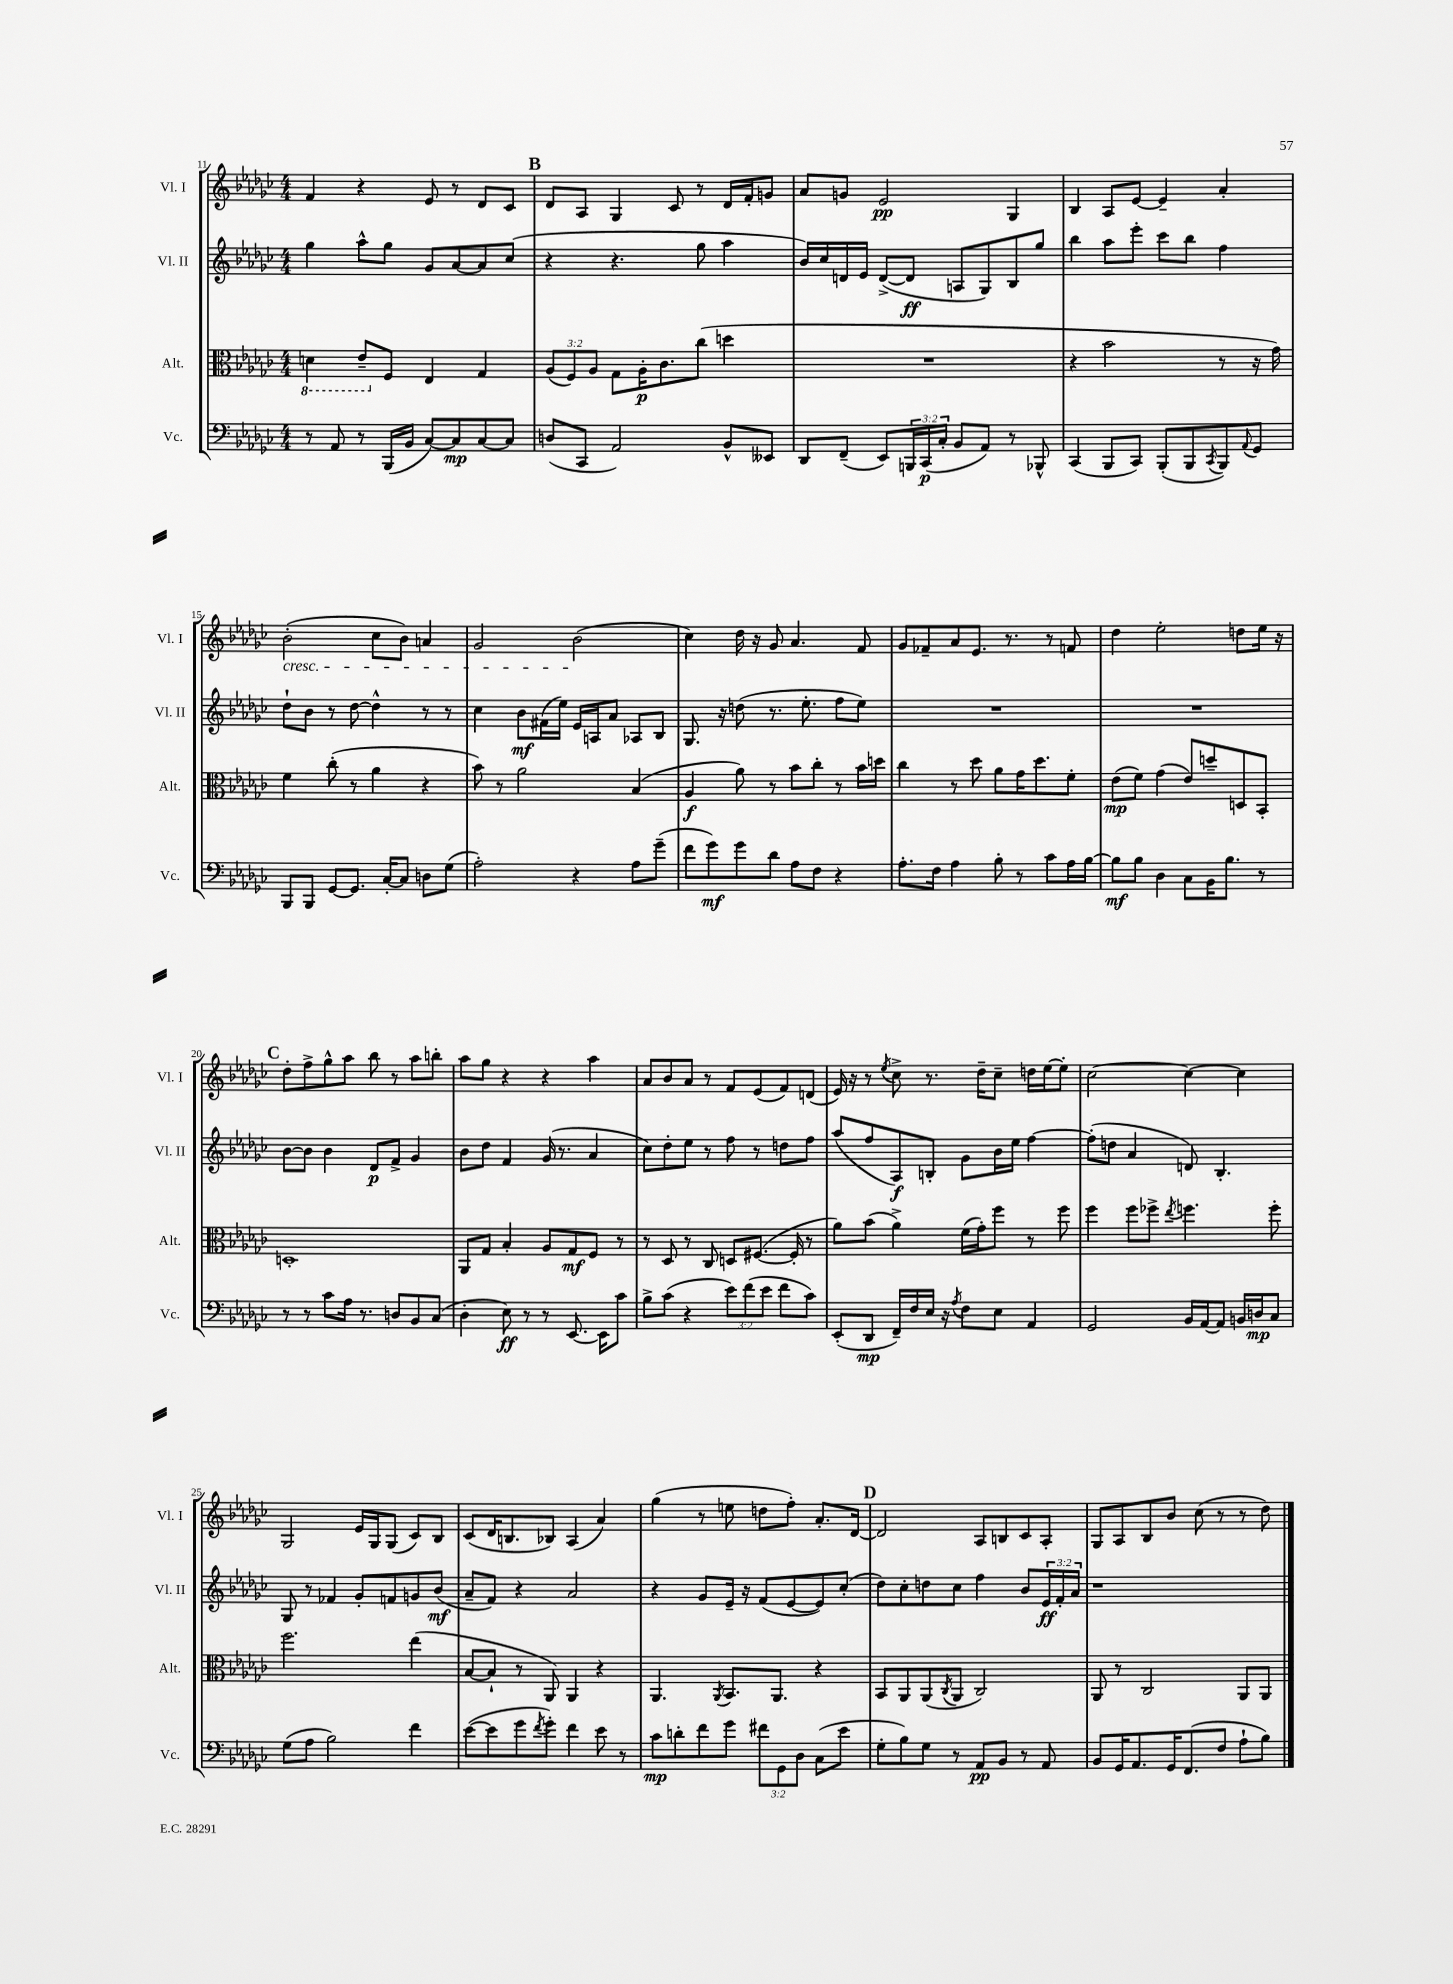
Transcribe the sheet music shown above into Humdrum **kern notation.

**kern	**kern	**kern	**kern
*staff4	*staff3	*staff2	*staff1
*clefF4	*clefC3	*clefG2	*clefG2
*k[b-e-a-d-g-c-]	*k[b-e-a-d-g-c-]	*k[b-e-a-d-g-c-]	*k[b-e-a-d-g-c-]
*M4/4	*M4/4	*M4/4	*M4/4
8r	4D	4gg-	4f
8AA-	.	.	.
8r	8E-~	8aa-^^	4r
(16BBB-	8F	8gg-	.
16BB-	.	.	.
[8C-)	4E-	8g-	8e-
8C-]	.	[8a-	8r
[8C-	4G-	8a-]	8d-
8C-]	.	(8cc-	8c-
=	=	=	=
(8D	(12A-	4r	8d-
.	12F)	.	.
8CC-	.	.	8A-
.	12A-	.	.
2AA-)	8G-	4.r	4G-
.	16A-'	.	.
.	8.c-	.	.
.	.	.	8c-
.	(8cc-	8gg-	8r
8BB-^^	4dd	4aa-	16d-
.	.	.	16f'
8EE--	.	.	8g
=	=	=	=
8DD-	1r	16b-)	8a-
.	.	16cc-	.
(8FF~	.	16d	8g
.	.	16e-	.
8EE-)	.	([8d^	2e-
24BBB	.	8d]	.
(24CC-	.	.	.
24C-'	.	.	.
8BB-	.	8A	.
8AA-)	.	8G-)	.
8r	.	8B-	4G-
8BBB-^^	.	8gg-	.
=	=	=	=
(4CC-	4r	4bb-	4B-
8BBB-	2b-	8aa-	8A-
8CC-)	.	8eee-'	[8e-
(8BBB-'	.	8ccc-	4e-~]
8BBB-	.	8bb-	.
8qCC-	.	.	.
8BBB-)	8r	4ff	4a-'
8qqAA-	.	.	.
8GG-	16r	.	.
.	16g-)	.	.
=	=	=	=
8BBB-	4f	8dd-`	(2b-'
8BBB-	.	8b-	.
[8GG-	(8cc-'	8r	.
8.GG-]	8r	[8dd-	.
.	4a-	4dd-^^]	8cc-
[16C-'	.	.	.
8C-]	.	.	8b-)
8D	4r	8r	4a
(8G-	.	8r	.
=	=	=	=
2A-')	8b-)	4cc-	2g-
.	8r	.	.
.	2a-	8b-	.
.	.	(16f#	.
.	.	16ee-)	.
4r	.	16e-	(2b-
.	.	16A	.
.	.	8a-	.
8A-	(4B-	8A-	.
(8g-~	.	8B-	.
=	=	=	=
8f	4A-	8.G-	4cc-)
8g-)	.	.	.
.	.	16r	.
8g-	8a-)	(8dd	16dd-
.	.	.	16r
8d-	8r	8.r	8g-
8A-	8b-	.	4.a-
.	.	8.ee-'	.
8F	8cc-'	.	.
4r	8r	8ff	.
.	16b-	8ee-)	8f
.	16dd	.	.
=	=	=	=
8.A-'	4cc-	1r	8g-
.	.	.	8f-~
16F	.	.	.
4A-	8r	.	8a-
.	8dd-	.	8.e-
8B-'	8a-	.	.
.	.	.	8.r
8r	16g-	.	.
.	8.dd-	.	.
8c-	.	.	8r
16A-	8f'	.	8f
[16B-	.	.	.
=	=	=	=
8B-]	(8e-	1r	4dd-
8B-	8f)	.	.
4D-	(4g-	.	2ee-'
8C-	8e-)	.	.
16BB-	8dd~	.	.
8.B-	.	.	.
.	8D	.	8dd
8r	8BB-'	.	16ee-
.	.	.	16r
=	=	=	=
8r	1D'	[8b-	8dd-'
8r	.	8b-]	8ff^
8c-	.	4b-	8gg-^^
16A-	.	.	8aa-
8.r	.	.	.
.	.	8d-	8bb-
8D	.	8f^	8r
8BB-	.	4g-	8aa-
(8C-	.	.	8bb'
=	=	=	=
4D-'	8AA-	8b-	8aa-
.	8G-	8dd-	8gg-
8E-)	4B-'	4f	4r
8r	.	.	.
8r	8A-	(16g-	4r
.	.	8.r	.
[8.EE-	8G-	.	.
.	8F	4a-	4aa-
16EE-]	.	.	.
8c-	8r	.	.
=	=	=	=
8B-^	8r	8cc-)	8a-
(8c-	8D-	8dd-'	8b-
4r	8r	8ee-	8a-
.	8C-	8r	8r
12e-)	8D	8ff	8f
(12f	.	.	.
.	([8.F#	8r	(8e-
12e-	.	.	.
8f	.	8dd	8f)
.	16F#']	.	.
8c-)	8r	8ff	(8d
=	=	=	=
(8EE-'	8a-)	(8aa-	16e-)
.	.	.	16r
8DD-	(8b-	8ff	8r
.	.	.	8qee-
16FF~)	4a-^)	8A-)	8cc-^
16F	.	.	.
16E-	.	8B'	8.r
16r	.	.	.
8qA-	.	.	.
8F	(16f	8g-	.
.	16g-')	.	16dd-~
8E-	8ff	16b-	8cc-~
.	.	16ee-	.
4AA-	8r	[4ff	16dd
.	.	.	[16ee-
.	8ff	.	8ee-']
=	=	=	=
2GG-	4ff	(8ff']	[2cc-
.	.	8dd	.
.	8ff	4a-	.
.	8ff-^	.	.
.	8qee-	.	.
16BB-	4.ff	8d)	4cc-_
[16AA-	.	.	.
8AA-]	.	4.B-'	.
16BB	.	.	4cc-]
16D	.	.	.
8C-	8ff'	.	.
=	=	=	=
(8G-	2.ff	8G-	2G-
8A-	.	8r	.
2B-)	.	4f-	.
.	.	8g-'	16e-
.	.	.	16G-
.	.	8f	(8G-
4f	(4ee-	8g	8c-)
.	.	(8b-	8B-
=	=	=	=
([8e-	[8B-	8a-~	(8c-
8e-]	8B-`]	8f)	16d-
.	.	.	8.B
8g-	8r	4r	.
8qf	.	.	.
8g-')	8AA-)	.	8B-)
4f	4AA-	2a-	(4A-
8e-	4r	.	4a-)
8r	.	.	.
=	=	=	=
8c-	4.AA-	4r	(4gg-
8d'	.	.	.
8f	.	8g-	8r
.	8qAA-	.	.
8g-	8.BB-	16e-~	8ee
.	.	16r	.
12f#	.	(8f	8dd
.	8.AA-	.	.
12GG-	.	.	.
.	.	[8e-	8ff')
12D-	.	.	.
(8C-	4r	8e-])	8.a-'
8e-	.	(8cc-'	.
.	.	.	[16d-
=	=	=	=
8G-'	8BB-	8dd-)	2d-]
8B-)	8AA-	8cc-'	.
8G-	(8AA-	8dd	.
.	8qC-	.	.
8r	8AA-	8cc-	.
8AA-	2C-)	4ff	8A-
8BB-	.	.	8B
8r	.	8b-	8c-
8AA-	.	24e-	8A-'
.	.	24f'	.
.	.	24a-	.
=	=	=	=
8BB-	8AA-	1r	8G-
16GG-	8r	.	8A-
8.AA-	.	.	.
.	2C-	.	8B-
16GG-	.	.	8b-
(8.FF	.	.	.
.	.	.	(8cc-
8F	.	.	8r
8A-`	8AA-	.	8r
8B-)	8AA-	.	8dd-)
==	==	==	==
*-	*-	*-	*-
